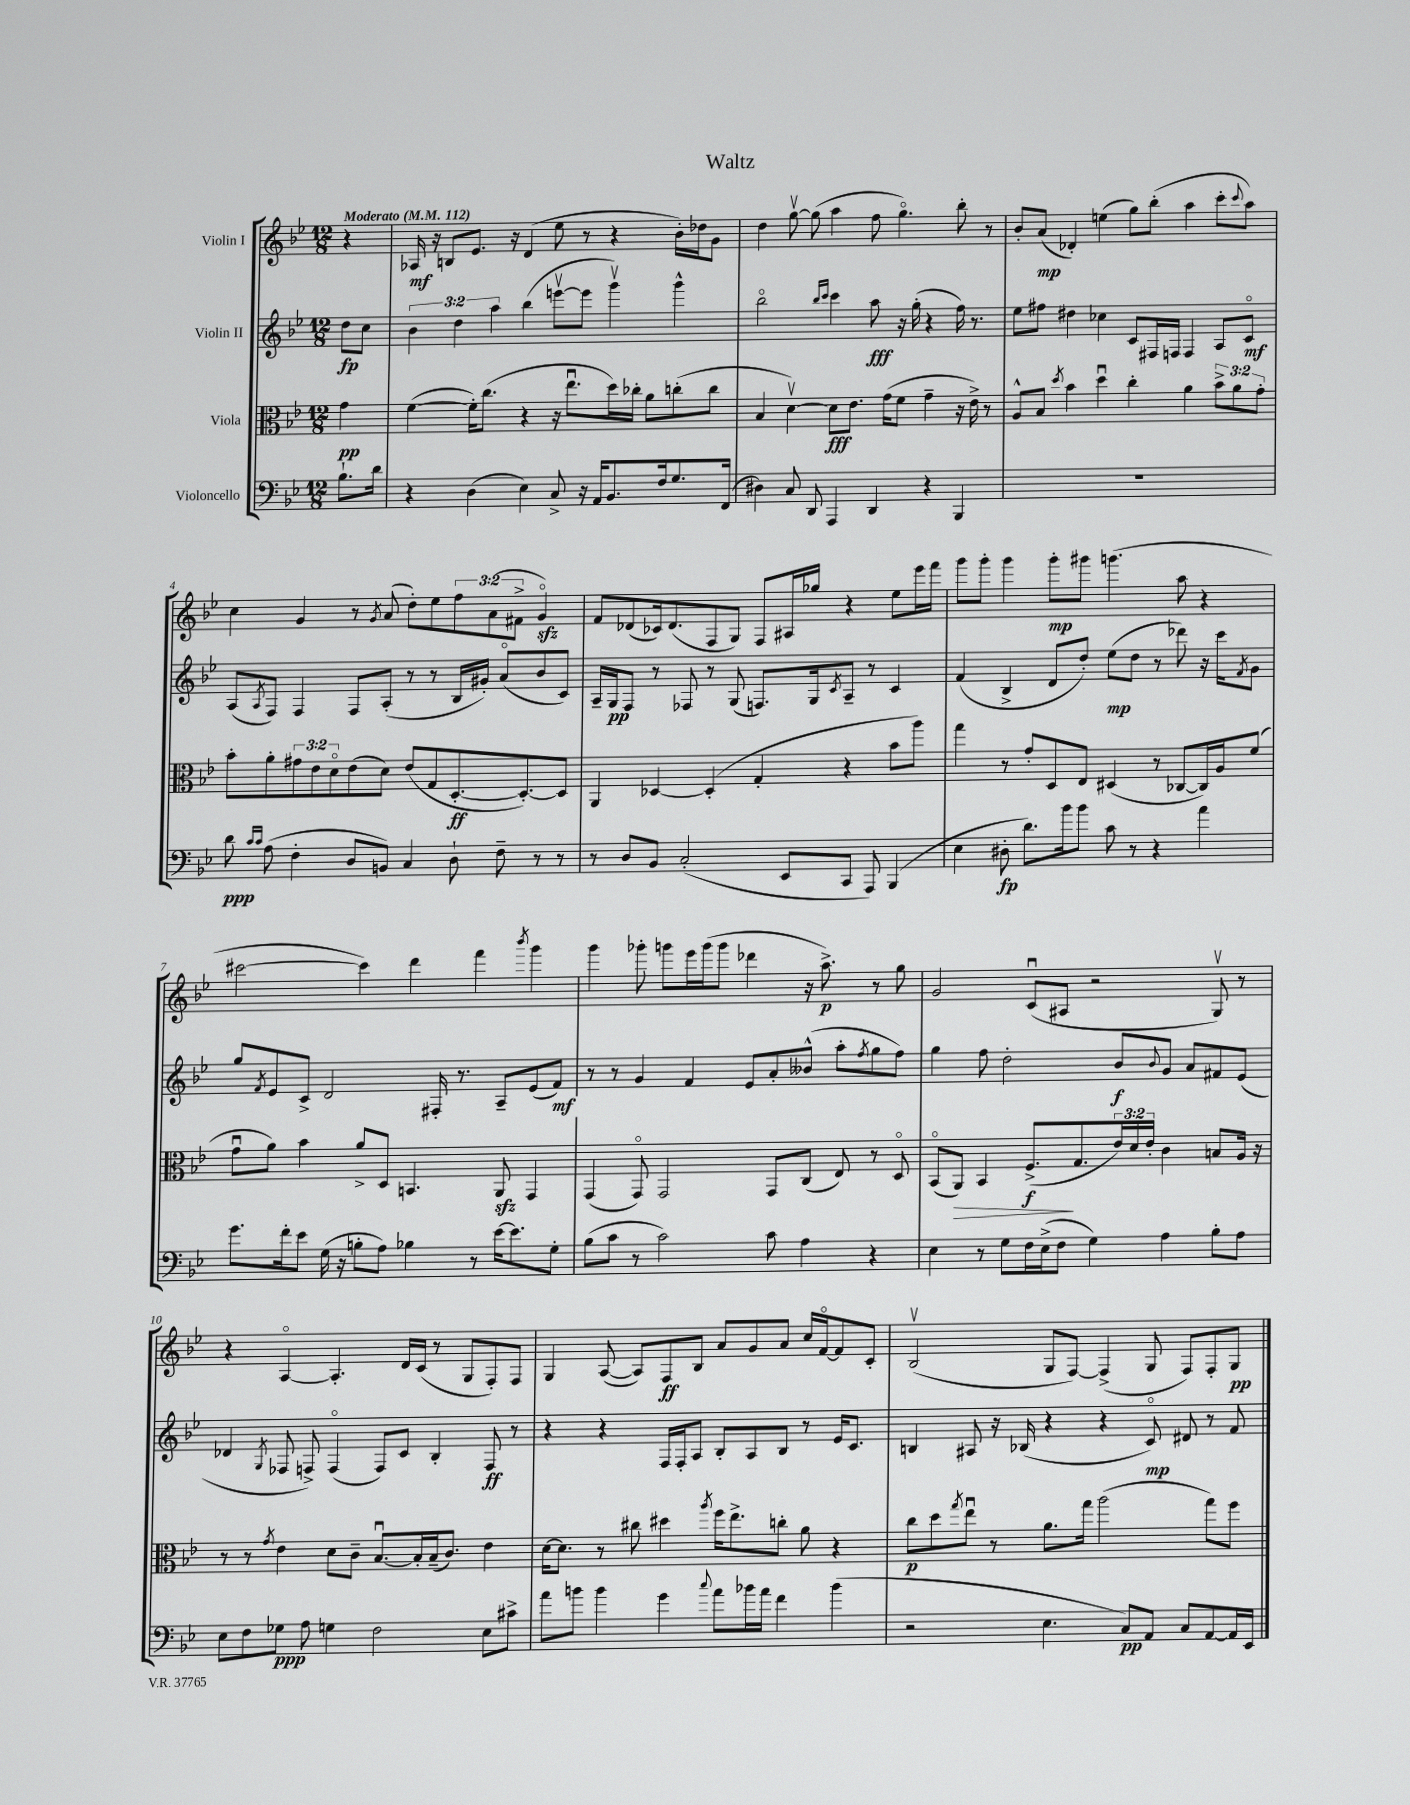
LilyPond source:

\header { title = "Waltz" }
<<
\new StaffGroup <<
\new Staff = "s0" \with { instrumentName = "Violin I" } {
    \clef treble \key bes \major \numericTimeSignature \time 12/8 \override Staff.TupletNumber.text = #tuplet-number::calc-fraction-text \partial 4 \tempo "Moderato" 4 = 112
    r4 |
    aes16\mf r16 b8 ees'8. r16 d'4( ees''8 r8 r4 bes'16-.) des''16 g'8 |
    d''4 g''8~\upbow g''8( a''4 f''8 g''4.\flageolet) bes''8-. r8 |
    bes'8-. a'8\mp( des'4-.) e''4( g''8) bes''8-.( a''4 c'''8-. \appoggiatura { c'''8 } a''8) |
    c''4 g'4 r8 \acciaccatura { g'8 } a'8( d''8-.) ees''8 \tuplet 3/2 { f''8 a'8( fis'8-> } g'4\flageolet\sfz) |
    f'8 des'8( ces'16) des'8.( f8 g8) f8 ais16 ges''16 r4 ees''8 ees'''16 f'''16 |
    g'''8 g'''8-. g'''4 g'''8-.\mp gis'''8 g'''4.( a''8 r4 |
    cis'''2~ cis'''4) d'''4 f'''4 \acciaccatura { bes'''8 } g'''4 |
    g'''4 ges'''8-. g'''8 ees'''16 g'''16( g'''8 des'''4 r16 a''8.->\p) r8 g''8 |
    g'2 c'8\downbow( ais8 r2 g8\upbow) r8 |
    r4 a4~\flageolet a4.-. d'16 c'16( r8 g8 f8-.) f8 |
    g4 a8~( a8) f8\ff bes8 a'8 g'8 a'8 c''16 f'16~\flageolet f'8 c'8-. |
    bes2\upbow( g8 f8~) f4->( g8 f8) f8-. g8\pp \bar "|." |
}
\new Staff = "s1" \with { instrumentName = "Violin II" } {
    \clef treble \key bes \major \numericTimeSignature \time 12/8 \override Staff.TupletNumber.text = #tuplet-number::calc-fraction-text \partial 4
    d''8\fp c''8 |
    \tuplet 3/2 { bes'4 d''4 a''4 } bes''4( e'''8~\upbow e'''8 g'''4\upbow) g'''4-^ |
    bes''2\flageolet \grace { bes''16 c'''16 } c'''4 a''8\fff r16 g''16-.( r4 f''16) r8. |
    ees''8 fis''8 dis''4 ces''4 c'8 fis16 f16 f4 a8 c'8\flageolet\mf |
    a8( \acciaccatura { a8 } f8) f4 f8 a8-.( r8 r8 bes16 gis'16-.) a'8\flageolet( bes'8 c'8) |
    a16-- g16\pp f8 r8 fes8 r8 g8( f8.) g16 \acciaccatura { c'8 } a8-- r8 c'4 |
    f'4( bes4-> d'8 d''8-.) ees''8\mp( d''8 r8 des'''8) r16 c'''16 \acciaccatura { f'8 } g'8 |
    g''8 \acciaccatura { f'8 } ees'8 c'8-> d'2 fis16-. r8. a8-- ees'8( f'8\mf) |
    r8 r8 g'4 f'4 ees'8 a'8-. beses'8-^( a''8-. \acciaccatura { f''8 } g''8 f''8) |
    g''4 f''8 d''2-. bes'8\f \appoggiatura { bes'8 } g'8 a'8 fis'8 ees'8( |
    des'4 \acciaccatura { g8 } fes8 f8->) f4\flageolet( f8) c'8 bes4-. f8\ff r8 |
    r4 r4 f16 f16-. a8 bes8-. a8 bes8 r8 ees'16 c'8. |
    b4 ais8 r16 bes16( r4 r4 c'8\flageolet\mp) dis'8 r8 f'8 \bar "|." |
}
\new Staff = "s2" \with { instrumentName = "Viola" } {
    \clef alto \key bes \major \numericTimeSignature \time 12/8 \override Staff.TupletNumber.text = #tuplet-number::calc-fraction-text \partial 4
    g'4\pp |
    f'4~( f'16-.) c''8.( r4 r16 ees''8.\downbow d''16) ces''16-. a'8 c''8-.( c''8 |
    bes4 d'4~\upbow) d'8\fff ees'8. g'16( f'8 g'4-- r16 ees'16->) r8 |
    a8-^ bes8 \acciaccatura { d''8 } bes'4 d''4\downbow c''4-. a'4 \tuplet 3/2 { bes'8-> a'8 g'8-. } |
    bes'8-. a'8-. \tuplet 3/2 { gis'8 ees'8 d'8\flageolet } ees'8( d'8) ees'8( g8 d8.~-.\ff d8.~-.) d8 |
    a,4 des4~ des4-.( g4-. r4 bes'8 a''8) |
    g''4 r8 g'8-. d8 ees8 dis4( r8 ces8~ ces16) a16 f'8( |
    g'8\downbow a'8) bes'4 a'8-> d8 b,4. a,8\sfz g,4 |
    g,4( g,8\flageolet) g,2 g,8 c8( ees8) r8 d8\flageolet |
    bes,8\flageolet( a,8\>) bes,4 f8.->\f\!( g8. \tuplet 3/2 { ees'16) d'16 ees'16-. } c'4 b8 a16 r16 |
    r8 r8 \acciaccatura { g'8 } ees'4 d'8 c'8-- bes8.~\downbow bes16-. bes16--( c'8.) ees'4 |
    d'16~ d'8. r8 cis''8 dis''4 \acciaccatura { a''8 } f''16 ees''8.-> c''8-. a'8 r4 |
    c''8\p d''8 \acciaccatura { g''8 } ees''8\downbow r8 a'8. g''16 a''2( g''8) f''8 \bar "|." |
}
\new Staff = "s3" \with { instrumentName = "Violoncello" } {
    \clef bass \key bes \major \numericTimeSignature \time 12/8 \partial 4
    bes8.-! d'16 |
    r4 d4( ees4) c8-> r16 a,16 bes,8. f16 g8. f,16( |
    dis4) c8 d,8 a,,4 d,4 r4 bes,,4 |
    R1. |
    d'8\ppp \grace { c'16 c'16 } a8( f4-. d8 b,8) c4 d8-! f8-- r8 r8 |
    r8 d8 bes,8 c2-.( ees,8 c,8 a,,8) bes,,4( |
    ees4 dis8-.\fp d'8.) bes'16 bes'8 c'8 r8 r4 a'4 |
    g'8. f'16-. ees'8 g16( r16 b8-. a8) bes4 r8 ees'16~ ees'8. g8-. |
    bes8( c'8 r8 c'2) c'8 a4 r4 |
    ees4 r8 g8 f16 ees16->( f8 g4) a4 bes8-. a8 |
    ees8 f8 ges8\ppp a8 g4 f2 ees8 cis'8-> |
    a'8 b'8 b'4 g'4 \appoggiatura { c''8 } a'8 bes'16 a'16 f'4 bes'4( |
    r2 ees4. c8\pp) a,8 c8 a,8~ a,16 ees,16 \bar "|." |
}
>>
>>
